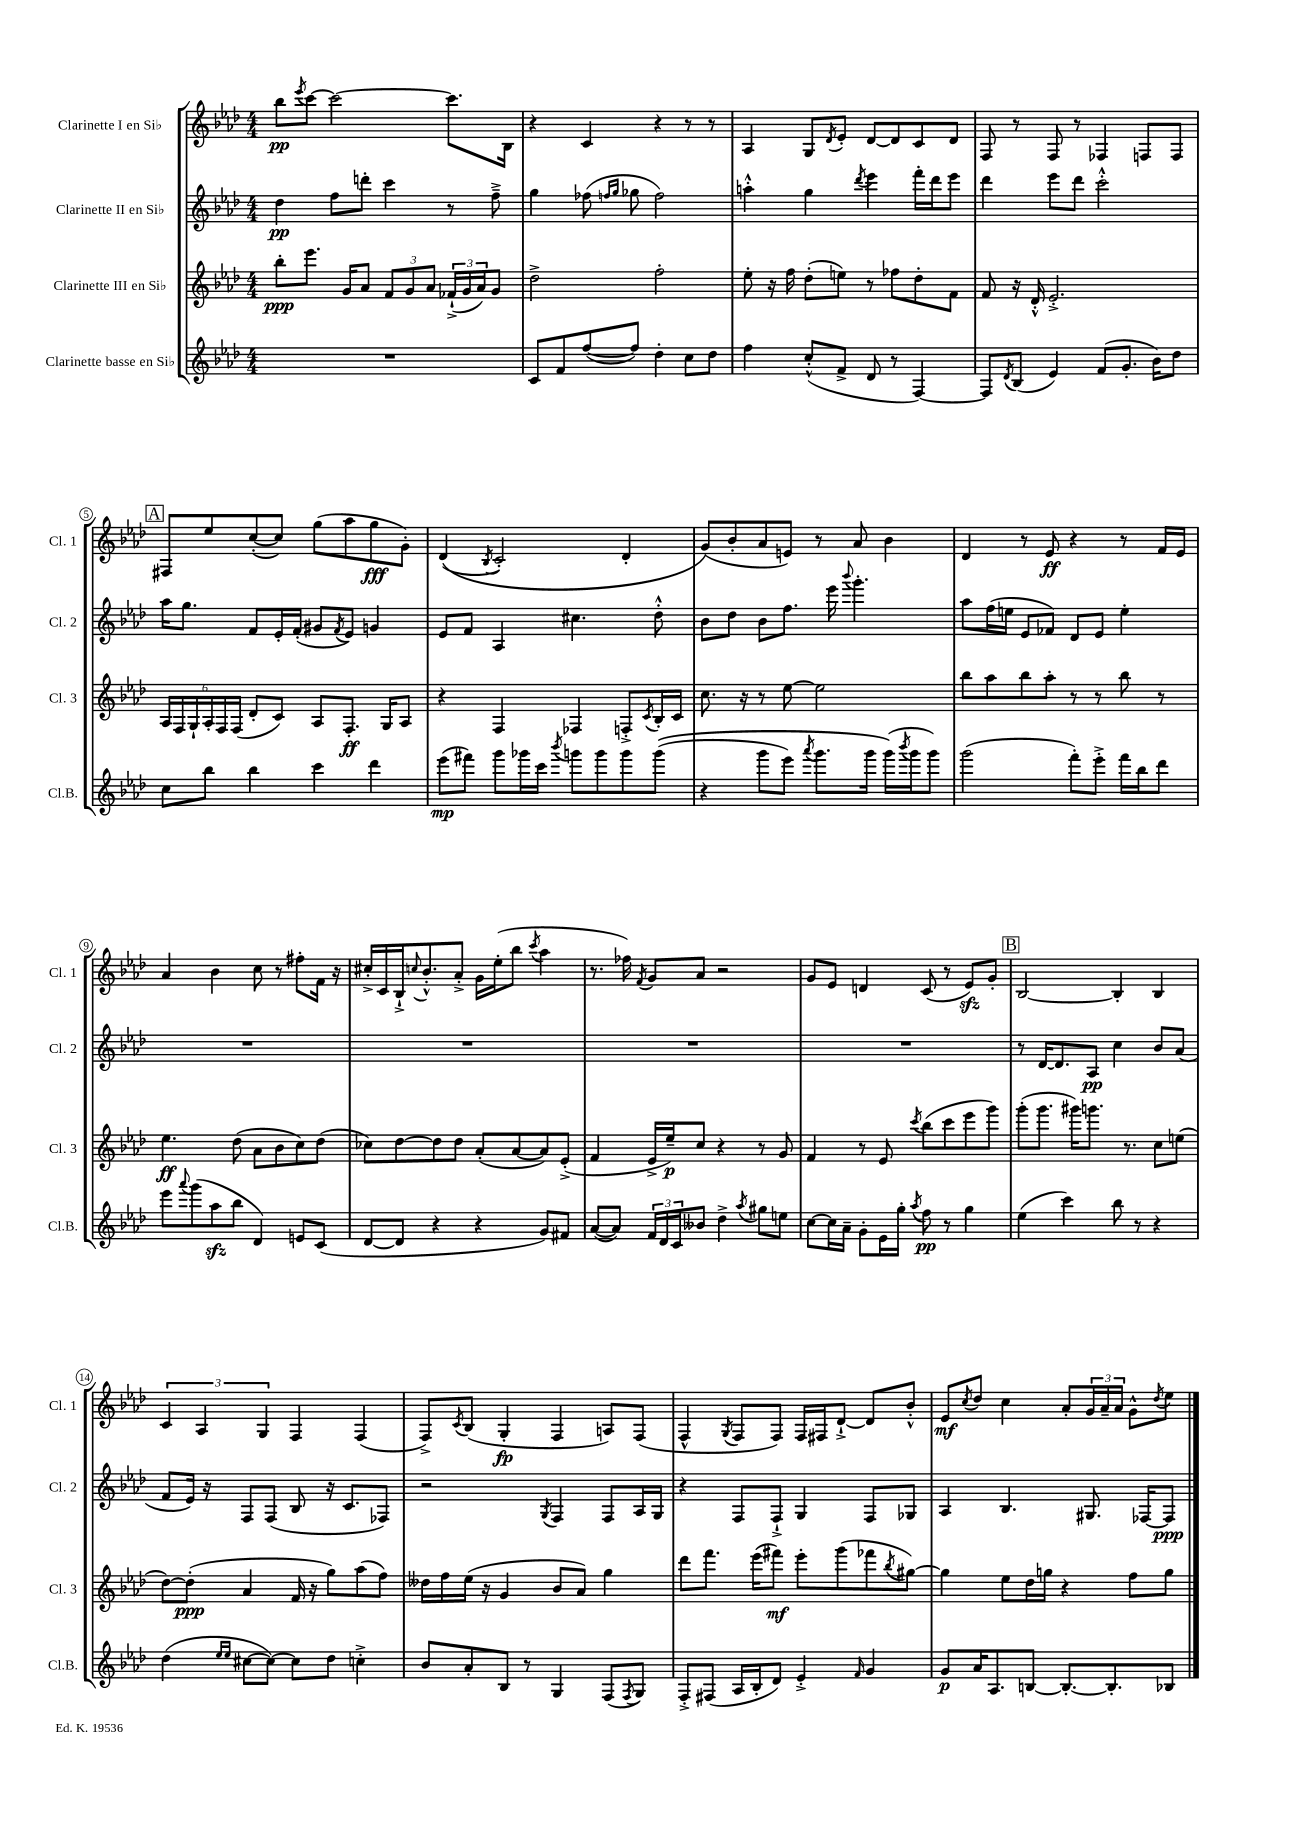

**kern	**dynam	**kern	**dynam	**kern	**dynam	**kern	**dynam
*part4	*part4	*part3	*part3	*part2	*part2	*part1	*part1
*staff4	*staff4	*staff3	*staff3	*staff2	*staff2	*staff1	*staff1
*I"Clarinette basse en Si♭	*	*I"Clarinette III en Si♭	*	*I"Clarinette II en Si♭	*	*I"Clarinette I en Si♭	*
*I'Cl.B.	*	*I'Cl. 3	*	*I'Cl. 2	*	*I'Cl. 1	*
*clefG2	*	*clefG2	*	*clefG2	*	*clefG2	*
*k[b-e-a-d-]	*	*k[b-e-a-d-]	*	*k[b-e-a-d-]	*	*k[b-e-a-d-]	*
*M4/4	*	*M4/4	*	*M4/4	*	*M4/4	*
=1	=1	=1	=1	=1	=1	=1	=1
1r	.	8bb-'\L	ppp	4dd-\	pp	8bb-\L	pp
.	.	.	.	.	.	8qeee-/	.
.	.	8.eee-\J	.	.	.	[8ccc\J	.
.	.	.	.	8ff\L	.	2ccc\_	.
.	.	16g/KL	.	.	.	.	.
.	.	8a-/J	.	8dddn'\J	.	.	.
.	.	12f/L	.	4ccc\	.	.	.
.	.	12g/	.	.	.	.	.
.	.	12a-/J	.	.	.	.	.
.	.	(24f-X`^/LL	.	8r	.	8.ccc\L]	.
.	.	24g/	.	.	.	.	.
.	.	24a-/J)	.	.	.	.	.
.	.	8g/J	.	8ff~^\	.	.	.
.	.	.	.	.	.	16B-\Jk	.
=2	=2	=2	=2	=2	=2	=2	=2
8c/L	.	2dd-^\	.	4gg\	.	4r	.
8f/	.	.	.	.	.	.	.
([8ff/	.	.	.	(8ff-X\	.	4c/	.
.	.	.	.	16qqffn/LL	.	.	.
.	.	.	.	16qqgg/JJ	.	.	.
8ff/J])	.	.	.	8gg-X\	.	.	.
4dd-'\	.	2ff'\	.	2ff\)	.	4r	.
8cc\L	.	.	.	.	.	8r	.
8dd-\J	.	.	.	.	.	8r	.
=3	=3	=3	=3	=3	=3	=3	=3
4ff\	.	8ee-'\	.	4aan'^^\	.	4A-/	.
.	.	16r	.	.	.	.	.
.	.	16ff\	.	.	.	.	.
(8cc'^^/L	.	(8dd-'\L	.	4gg\	.	8G/L	.
.	.	.	.	.	.	8qd-/	.
8f^/J	.	8een\J)	.	.	.	8e-'/J	.
.	.	.	.	8qddd-/	.	.	.
8d-/	.	8r	.	4eee-\	.	[8d-/L	.
8r	.	8ff-X\L	.	.	.	8d-/]	.
[4F/)	.	8dd-'\	.	16fff'\LL	.	8c/	.
.	.	.	.	16ddd-\J	.	.	.
.	.	8f\J	.	8eee-\J	.	8d-/J	.
=4	=4	=4	=4	=4	=4	=4	=4
8F/L]	.	8f/	.	4ddd-\	.	8F/	.
8qd-/	.	.	.	.	.	.	.
(8B-/J	.	16r	.	.	.	8r	.
.	.	16d-'^^/	.	.	.	.	.
4e-/)	.	2.e-'^/	.	8eee-\L	.	8F/	.
.	.	.	.	8ddd-\J	.	8r	.
(8f/L	.	.	.	2ccc'^^\	.	4F-X/	.
8.g'/J	.	.	.	.	.	.	.
.	.	.	.	.	.	8Fn/L	.
16b-\KL)	.	.	.	.	.	.	.
8dd-\J	.	.	.	.	.	8F/J	.
!!LO:LB:g=z
!!LO:REH:place=s1:t=A
=5	=5	=5	=5	=5	=5	=5	=5
8cc\L	.	24A-/LL	.	16aa-\KL	.	8F#X/L	.
.	.	24F/	.	.	.	.	.
.	.	.	.	8.gg\J	.	.	.
.	.	24G`/	.	.	.	.	.
8bb-\J	.	24A-'/	.	.	.	8ee-/	.
.	.	24F/	.	.	.	.	.
.	.	(24F/JJ	.	.	.	.	.
4bb-\	.	8d-'/L	.	8f/L	.	([8cc'/	.
.	.	8c/J)	.	16e-'/L	.	8cc/J])	.
.	.	.	.	(16f'/JJ	.	.	.
4ccc\	.	8A-/L	.	8g#X/L	.	(8gg\L	.
.	.	.	.	8qf/	.	.	.
.	.	8.F'/J	ff	8e-/J)	.	8aa-\	.
4ddd-\	.	.	.	4gn/	.	8gg\	fff
.	.	16G/KL	.	.	.	.	.
.	.	8A-/J	.	.	.	8g'\J)	.
=6	=6	=6	=6	=6	=6	=6	=6
(8eee-\L	mp	4r	.	8e-/L	.	((4d-/	.
8fff#X\J)	.	.	.	8f/J	.	.	.
.	.	.	.	.	.	8qB-/	.
8ggg\L	.	4F/	.	4A-/	.	2c'/)	.
16ggg-X\L	.	.	.	.	.	.	.
16ccc\JJ	.	.	.	.	.	.	.
8qbbb-/	.	.	.	.	.	.	.
8gggn\L	.	4F-X/	.	4.cc#X\	.	.	.
8ggg\	.	.	.	.	.	.	.
8ggg\	.	8Fn'^/L	.	.	.	4d-'/	.
.	.	8qc/	.	.	.	.	.
((8ggg\J	.	16B-'/L	.	8dd-'^^\	.	.	.
.	.	16c/JJ	.	.	.	.	.
=7	=7	=7	=7	=7	=7	=7	=7
4r	.	8.cc\	.	8b-\L	.	(8g/L)	.
.	.	.	.	8dd-\J	.	8b-'/	.
.	.	16r	.	.	.	.	.
8ggg\L	.	8r	.	8b-\L	.	8a-/	.
8eee-\J)	.	[8ee-\	.	8.ff\J	.	8en/J)	.
8qaaa-/	.	.	.	.	.	.	.
8.ggg\L	.	2ee-\]	.	.	.	8r	.
.	.	.	.	16eee-\	.	.	.
.	.	.	.	8qqbbb-/	.	.	.
.	.	.	.	4.ggg'\	.	8a-/	.
16ggg\Jk	.	.	.	.	.	.	.
(16ggg\LL)	.	.	.	.	.	4b-\	.
8qbbb-/	.	.	.	.	.	.	.
16ggg\J	.	.	.	.	.	.	.
8ggg\J)	.	.	.	.	.	.	.
=8	=8	=8	=8	=8	=8	=8	=8
(2ggg\	.	8bb-\L	.	8aa-\L	.	4d-/	.
.	.	8aa-\	.	(16ff\L	.	.	.
.	.	.	.	16een\JJ	.	.	.
.	.	8bb-\	.	8e-/L	.	8r	.
.	.	8aa-'\J	.	8f-X/J)	.	8e-/	ff
8fff'\L)	.	8r	.	8d-/L	.	4r	.
8eee-'^\J	.	8r	.	8e-/J	.	.	.
16fff\LL	.	8bb-\	.	4ee'\	.	8r	.
16bb-\J	.	.	.	.	.	.	.
8ddd-\J	.	8r	.	.	.	16f/LL	.
.	.	.	.	.	.	16e-/JJ	.
!!LO:LB:g=z
=9	=9	=9	=9	=9	=9	=9	=9
8eee-\L	.	4.ee-\	ff	1r	.	4a-/	.
8qqaaa-/	.	.	.	.	.	.	.
(8ggg\	.	.	.	.	.	.	.
8aa-zz\	.	.	.	.	.	4b-\	.
8bb-\J	.	(8dd-\	.	.	.	.	.
4d-/)	.	8a-\L	.	.	.	8cc\	.
.	.	8b-\	.	.	.	8r	.
8en/L	.	8cc\)	.	.	.	8ff#X'\L	.
(8c/J	.	(8dd-\J	.	.	.	16f\Jk	.
.	.	.	.	.	.	16r	.
=10	=10	=10	=10	=10	=10	=10	=10
[8d-/L	.	8cc-X\L)	.	1r	.	16cc#X'^/LL	.
.	.	.	.	.	.	16c/	.
8d-/J]	.	[8dd-\	.	.	.	16B-`^/J	.
.	.	.	.	.	.	8qqccn/	.
.	.	.	.	.	.	8.b-'^^/	.
4r	.	8dd-\]	.	.	.	.	.
.	.	8dd-\J	.	.	.	8a-'^/J	.
4r	.	(8a-'/L	.	.	.	16g\LL	.
.	.	.	.	.	.	(16ee-'\J	.
.	.	[8a-/	.	.	.	8bb-\J	.
.	.	.	.	.	.	8qccc/	.
8g/L)	.	8a-/])	.	.	.	4aa-\	.
8f#X/J	.	(8e-'^/J	.	.	.	.	.
=11	=11	=11	=11	=11	=11	=11	=11
([8a-/L	.	4f/	.	1r	.	8.r	.
8a-/J])	.	.	.	.	.	.	.
.	.	.	.	.	.	16ff-X\)	.
.	.	.	.	.	.	8qf/	.
24f/LL	.	16e-^/LL	.	.	.	8g/L	.
24d-/	.	.	.	.	.	.	.
.	.	16ee-~/J)	p	.	.	.	.
24c/J	.	.	.	.	.	.	.
8b--X/J	.	8cc/J	.	.	.	8a-/J	.
4dd-^\	.	4r	.	.	.	2r	.
8qaa-/	.	.	.	.	.	.	.
8gg#X\L	.	8r	.	.	.	.	.
8een\J	.	8g/	.	.	.	.	.
=12	=12	=12	=12	=12	=12	=12	=12
[8cc\L	.	4f/	.	1r	.	8g/L	.
16cc\L]	.	.	.	.	.	8e-/J	.
16a-~\JJ	.	.	.	.	.	.	.
8g'\L	.	8r	.	.	.	4dn/	.
16e-\L	.	8e-/	.	.	.	.	.
16gg'\JJ	.	.	.	.	.	.	.
8qaa-/	.	8qccc/	.	.	.	.	.
8ff\	pp	(8bb-\L	.	.	.	(8c/	.
8r	.	8ccc\	.	.	.	8r	.
4gg\	.	8eee-\	.	.	.	8e-zz/L)	.
.	.	8ggg\J)	.	.	.	8g'/J	.
!!LO:REH:place=s1:t=B
=13	=13	=13	=13	=13	=13	=13	=13
(4ee-\	.	(8ggg'\L	.	8r	.	[2B-/	.
.	.	8.ggg\J	.	[16d-/KL	.	.	.
.	.	.	.	8.d-/]	.	.	.
4ccc\)	.	.	.	.	.	.	.
.	.	16ggg#X\KL)	.	.	.	.	.
.	.	8.gggn\J	.	8A-/J	pp	.	.
8bb-\	.	.	.	4cc\	.	4B-'/]	.
.	.	8.r	.	.	.	.	.
8r	.	.	.	.	.	.	.
4r	.	8cc\L	.	8b-/L	.	4B-/	.
.	.	(8een\J	.	(8a-/J	.	.	.
!!LO:LB:g=z
=14	=14	=14	=14	=14	=14	=14	=14
(4dd-\	.	[8dd-\L)	.	8f/L	.	6c/	.
.	.	(8dd-'\J]	ppp	16e-/Jk)	.	.	.
.	.	.	.	.	.	6A-/	.
.	.	.	.	16r	.	.	.
16qqee-/LL	.	.	.	.	.	.	.
16qqee-/JJ	.	.	.	.	.	.	.
[8cc#X\L	.	4a-/	.	8F/L	.	.	.
.	.	.	.	.	.	6G/	.
8cc#\J_)	.	.	.	(8F/J	.	.	.
8cc#\L]	.	16f/	.	8B-/	.	4F/	.
.	.	16r	.	.	.	.	.
8dd-\J	.	8gg\L)	.	16r	.	.	.
.	.	.	.	8.c/L	.	.	.
4ccn'^\	.	(8aa-\	.	.	.	(4F/	.
.	.	8ff\J)	.	8F-X/J)	.	.	.
=15	=15	=15	=15	=15	=15	=15	=15
8b-/L	.	16dd--X\LL	.	2r	.	8F^/L)	.
.	.	16ff\	.	.	.	.	.
.	.	.	.	.	.	8qc/	.
8a-'/	.	(16ee-\JJ	.	.	.	(8B-/J	.
.	.	16r	.	.	.	.	.
8B-/J	.	4g/	.	.	.	4G'/	fp
8r	.	.	.	.	.	.	.
.	.	.	.	8qG/	.	.	.
4G/	.	8b-/L	.	4F/	.	4F/	.
.	.	8a-/J)	.	.	.	.	.
(8F/L	.	4gg\	.	8F/L	.	8An/L)	.
8qF/	.	.	.	.	.	.	.
8G/J)	.	.	.	16A-/L	.	(8F/J	.
.	.	.	.	16G/JJ	.	.	.
=16	=16	=16	=16	=16	=16	=16	=16
8F'^/L	.	8ddd-\L	.	4r	.	4F^^/	.
(8F#X/J	.	8.fff\J	.	.	.	.	.
.	.	.	.	.	.	8qG/	.
16A-/LL	.	.	.	8F/L	.	8F/L	.
16B-'/J	.	(16eee-\KL	.	.	.	.	.
8d-/J)	.	8fff#X\J)	mf	8F`^/J	.	8F/J)	.
4e-'^/	.	8eee-'\L	.	4G/	.	16F/LL	.
.	.	.	.	.	.	16F#X/J	.
.	.	(8ggg\	.	.	.	[8d-`^/J	.
16qqf/	.	.	.	.	.	.	.
4g/	.	8fff-X\	.	8F/L	.	8d-/L]	.
.	.	8qbb-/	.	.	.	.	.
.	.	[8gg#X\J)	.	8G-X/J	.	8b-'^^/J	.
=17	=17	=17	=17	=17	=17	=17	=17
8g/L	p	4gg#\]	.	4A-/	.	8e-/L	mf
.	.	.	.	.	.	8qcc/	.
16a-/K	.	.	.	.	.	8dd-/J	.
8.A-/	.	.	.	.	.	.	.
.	.	8ee-\L	.	4.B-/	.	4cc\	.
[8Bn/J	.	16dd-\L	.	.	.	.	.
.	.	16ggn\JJ	.	.	.	.	.
8.B'/L_	.	4r	.	.	.	8a-'/L	.
.	.	.	.	8.G#X/	.	24g/L	.
.	.	.	.	.	.	24a-~/	.
8.B'/]	.	.	.	.	.	.	.
.	.	.	.	.	.	24a-/JJ	.
.	.	8ff\L	.	.	.	8g^^\L	.
.	.	.	.	[16F-X/KL	.	.	.
.	.	.	.	.	.	8qdd-/	.
8B-X/J	.	8gg\J	.	8F-/J]	ppp	8ee-\J	.
==	==	==	==	==	==	==	==
*-	*-	*-	*-	*-	*-	*-	*-
